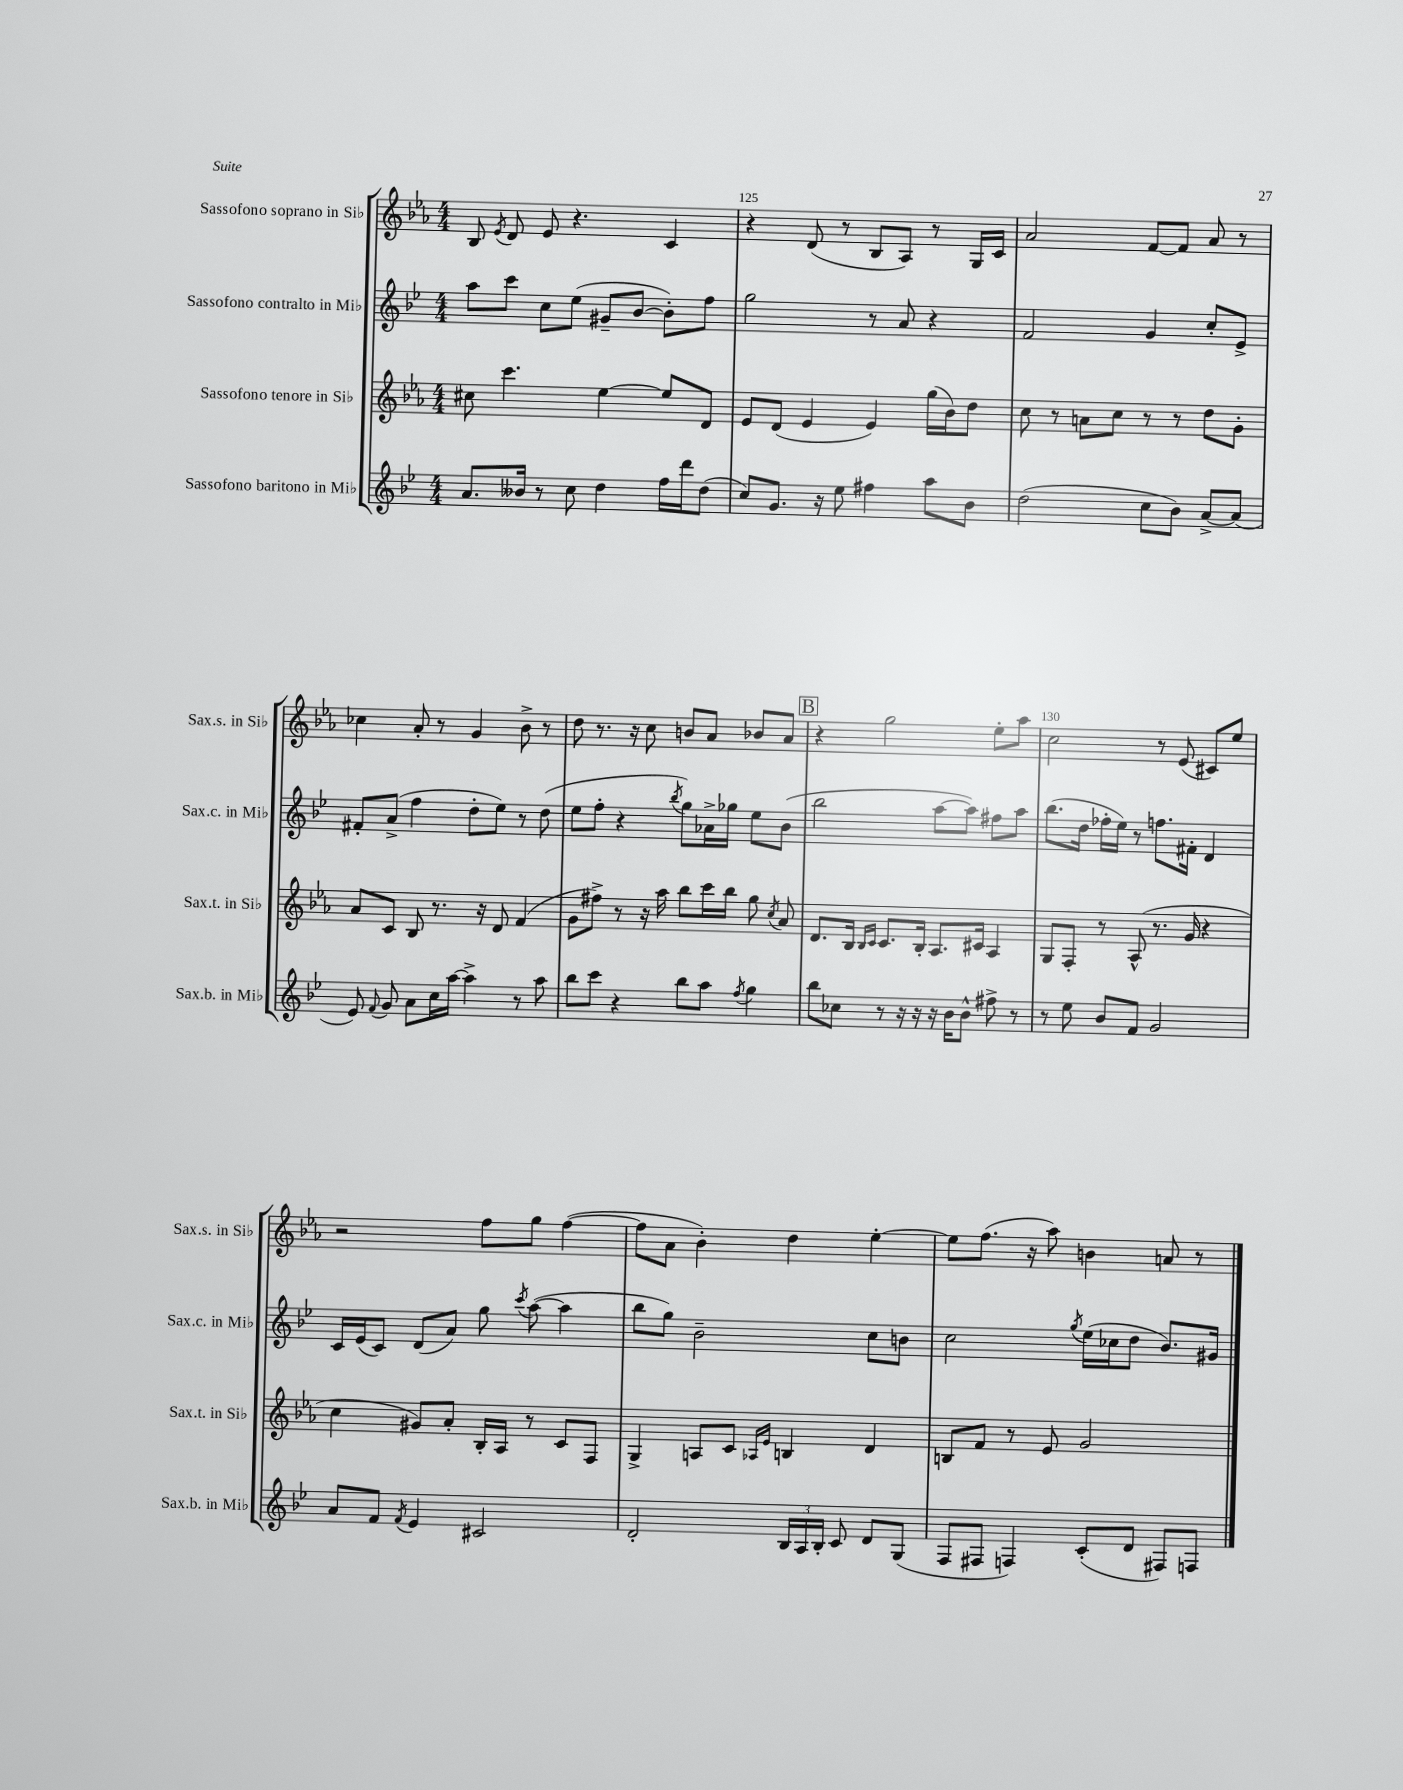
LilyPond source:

<<
\new StaffGroup <<
\new Staff = "s0" \with { instrumentName = "Sassofono soprano in Sib" shortInstrumentName = "Sax.s. in Sib" } {
    \clef treble \key ees \major \numericTimeSignature \time 4/4
    \autoBeamOff bes8 \acciaccatura { ees'8 } d'8 ees'8 r4. c'4 |
    r4 d'8( r8 bes8[ aes8]) r8 g16[ c'16] |
    aes'2 f'8[~ f'8] aes'8 r8 |
    ces''4 aes'8-. r8 g'4 bes'8-> r8 |
    d''8 r8. r16 c''8 b'8[ aes'8] bes'8[ aes'8] |
    \mark \markup { \box "B" } r4 g''2 ees''8[-. aes''8] |
    c''2 r8 ees'8( cis'8[) ees''8] |
    r2 f''8[ g''8] f''4~( |
    f''8[ aes'8] bes'4-.) d''4 ees''4~-. |
    ees''8[ f''8.]( r16 aes''8) b'4 a'8 r8 \bar "|." |
}
\new Staff = "s1" \with { instrumentName = "Sassofono contralto in Mib" shortInstrumentName = "Sax.c. in Mib" } {
    \clef treble \key bes \major \numericTimeSignature \time 4/4
    \autoBeamOff a''8[ c'''8] c''8[ ees''8]( gis'8[-- bes'8]~ bes'8[-.) f''8] |
    g''2 r8 a'8 r4 |
    f'2 g'4 c''8[-. ees'8]-> |
    fis'8[-. a'8]->( f''4 d''8[-. ees''8]) r8 d''8( |
    ees''8[ f''8]-. r4 \acciaccatura { bes''8 } g''8[) aes'16-> ges''16] ees''8[ bes'8]( |
    \mark \markup { \box "B" } bes''2 a''8[~ a''8]) fis''8[ a''8] |
    bes''8.[( d''16] fes''16[-. ees''16]) r8 f''8.[ fis'16]-. d'4 |
    c'16[ ees'16( c'8]) d'8[( a'8]) g''8 \acciaccatura { c'''8 } a''8~( a''4 |
    bes''8[ g''8]) bes'2-- c''8[ b'8] |
    c''2 \acciaccatura { g''8 } ees''16[( ces''16 d''8] bes'8.[) gis'16] \bar "|." |
}
\new Staff = "s2" \with { instrumentName = "Sassofono tenore in Sib" shortInstrumentName = "Sax.t. in Sib" } {
    \clef treble \key ees \major \numericTimeSignature \time 4/4
    \autoBeamOff cis''8 c'''4. ees''4~ ees''8[ d'8] |
    ees'8[ d'8]( ees'4 ees'4) g''16[( bes'16) d''8] |
    c''8 r8 a'8[ c''8] r8 r8 d''8[ g'8]-. |
    aes'8[ c'8] bes8 r8. r16 d'8 f'4( |
    g'8[ fis''8]->) r8 r16 aes''16 bes''8[ c'''16 bes''16] g''8 \acciaccatura { c''8 } aes'8 |
    \mark \markup { \box "B" } d'8.[ bes16] \grace { bes16[ c'16] } c'8.[ bes16]-. aes8.[ cis'16] aes4 |
    g8[ f8]-. r8 aes8-^( r8. g'16 r4 |
    c''4 gis'8[) aes'8]-. bes16[-. aes16] r8 c'8[ f8] |
    g4-> a8[ c'8] \grace { aes16[ ees'16] } b4 d'4 |
    b8[ f'8] r8 ees'8 g'2 \bar "|." |
}
\new Staff = "s3" \with { instrumentName = "Sassofono baritono in Mib" shortInstrumentName = "Sax.b. in Mib" } {
    \clef treble \key bes \major \numericTimeSignature \time 4/4
    \autoBeamOff a'8.[ beses'16] r8 c''8 d''4 f''16[ d'''16 d''8]( |
    c''8[) g'8.] r16 ees''8 fis''4 a''8[ bes'8] |
    d''2( c''8[ bes'8]) a'8[~-> a'8]( |
    ees'8) \appoggiatura { f'8 } g'8 a'8[ c''16 a''16]~ a''4-> r8 a''8 |
    bes''8[ c'''8] r4 bes''8[ a''8] \acciaccatura { f''8 } g''4 |
    \mark \markup { \box "B" } bes''8[ ces''8] r8 r16 r16 r16 bes'16[ bes'8]-^ fis''8-> r8 |
    r8 ees''8 bes'8[ f'8] g'2 |
    a'8[ f'8] \acciaccatura { f'8 } ees'4 cis'2 |
    d'2-. \tuplet 3/2 { bes16[ a16 bes16]-. } c'8 d'8[ g8]( |
    f8[ fis8] f4) c'8[-.( d'8] fis8[) f8] \bar "|." |
}
>>
>>
\layout { \context { \Score currentBarNumber = #124 \override BarNumber.break-visibility = ##(#f #t #t) barNumberVisibility = #(every-nth-bar-number-visible 5) } }
